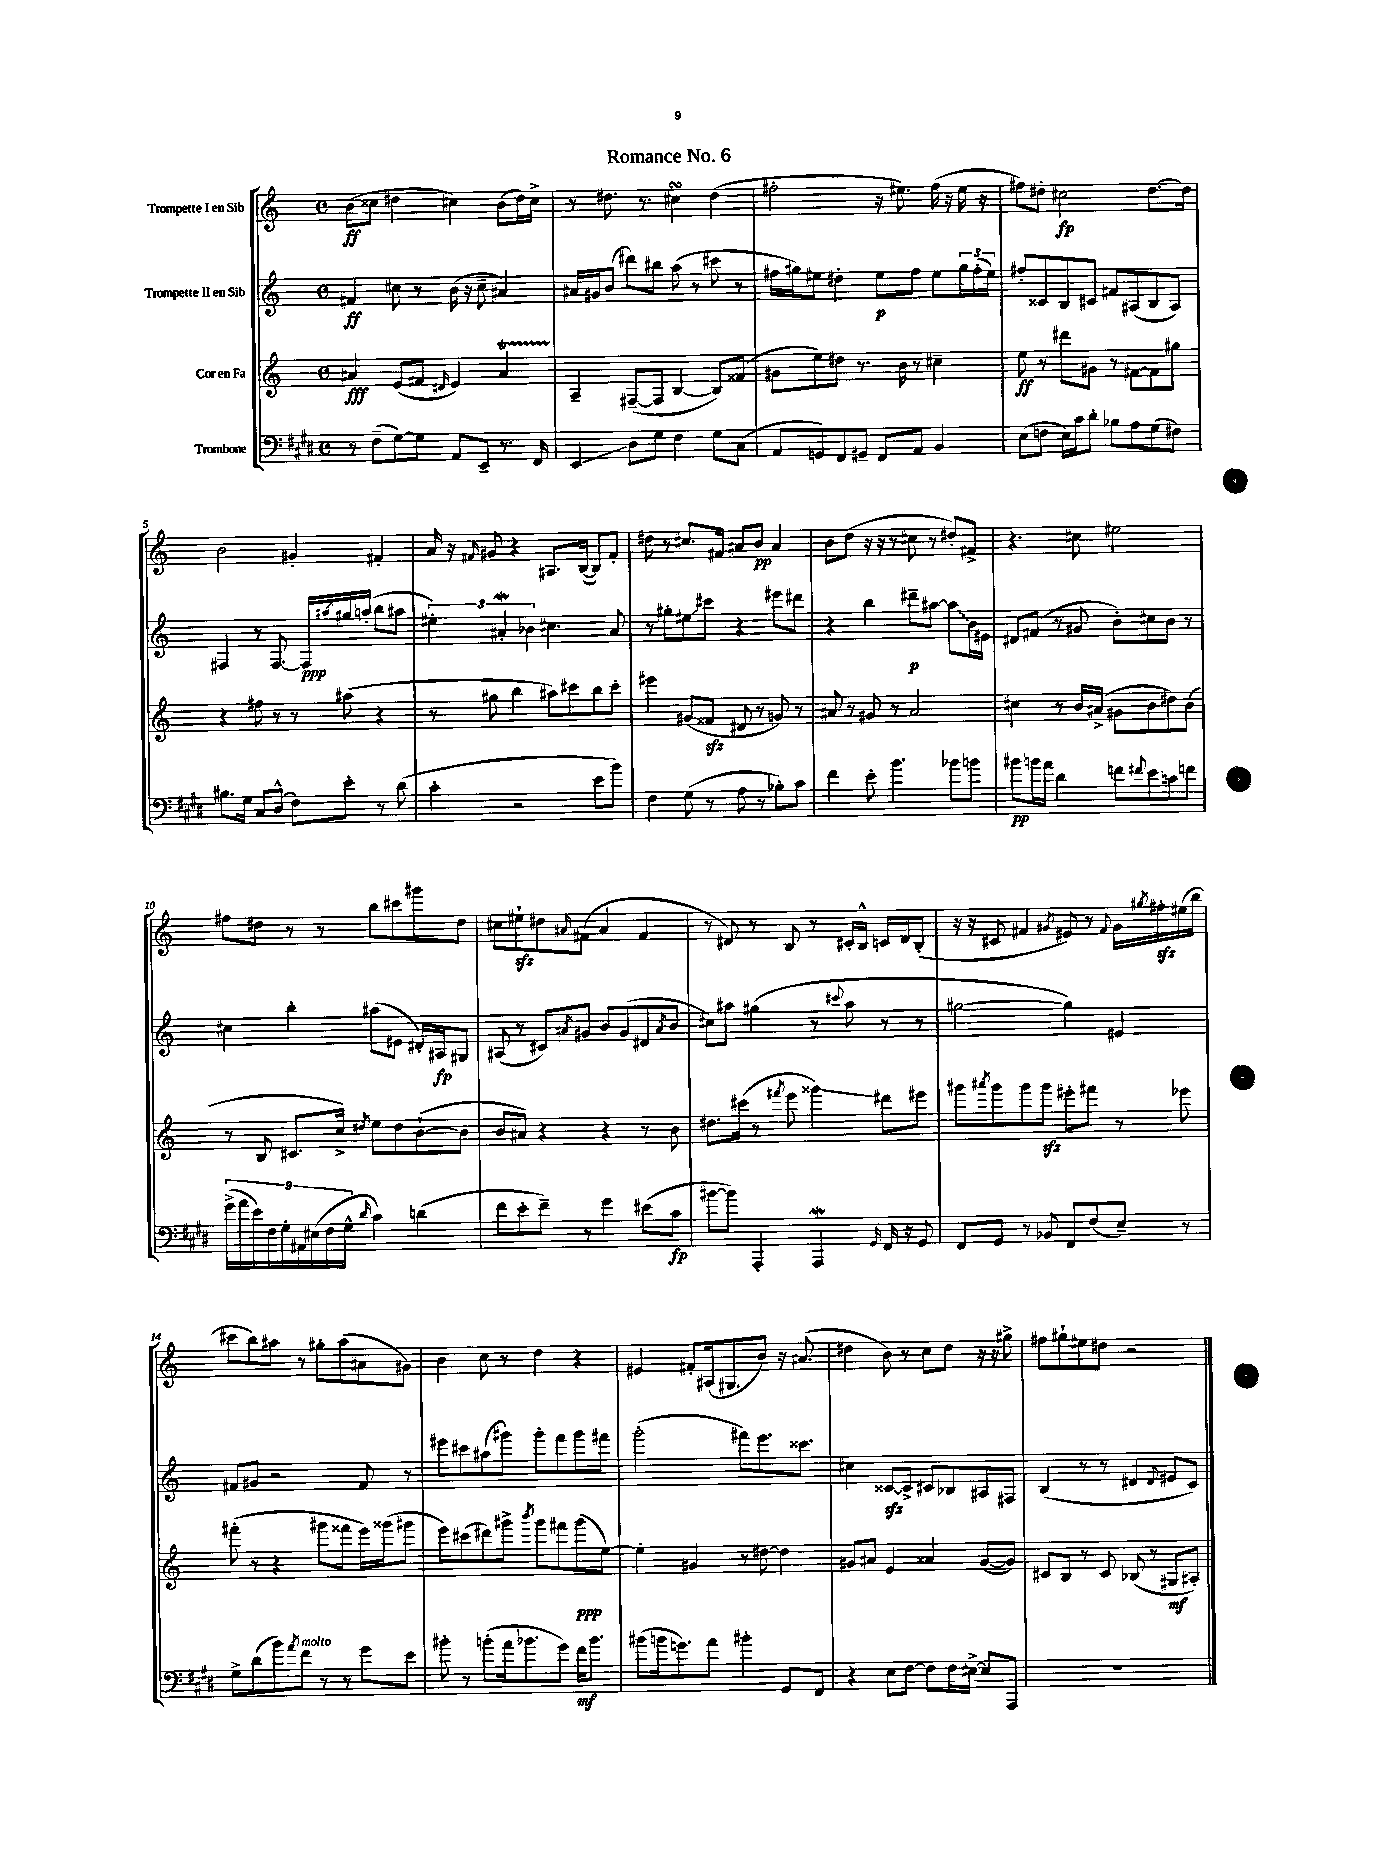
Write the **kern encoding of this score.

**kern	**kern	**kern	**kern
*staff4	*staff3	*staff2	*staff1
*clefF4	*clefG2	*clefG2	*clefG2
*k[f#c#g#d#]	*k[]	*k[]	*k[]
*M4/4	*M4/4	*M4/4	*M4/4
*met(c)	*met(c)	*met(c)	*met(c)
8r	4a#/	4f#/	(8b\L
(8F#~\L	.	.	8cc##\J
[8G#\)	(8e/L	8cc#\	4dd#\
8G#\]J	8f#/J	8r	.
.	16qqd#/	.	.
8AA/L	4e/)	(16b\	4cc#\)
.	.	16r	.
8EE~/J	.	8cc#~\	.
8.r	4a#/	4a#/)	(8b\L
.	.	.	16dd#\L)
16FF#/	.	.	16cc#^\JJ
=	=	=	=
4EE/	4A~/	16a#/LL	8r
.	.	16g#/J	.
.	.	(8b/J	8.dd#\
8D#\L	([8F#~/L	8ddd#\L)	.
.	.	.	8.r
8G#\J	8F#/]J	8bb#\J	.
4F#\	[4B/	(8aa\	4cc#\
.	.	8r	.
8G#\L	8B/]L)	8ccc#\	(4dd#\
(8C#\J	(8f##/J	8r	.
=	=	=	=
8AA/L	8g#\L	16ff#\LL	2ff#'\
.	.	16gg#\J)	.
8GG/)	8ee\)	8ee#\J	.
8FF#/	8dd#\J	4dd#'\	.
8GG#~/J	8.r	.	.
8FF#/L	.	8ee#\L	16r
.	16b\	.	8.ee#\)
8AA/J	8r	8ff#\J	.
4BB/	4cc#~\	8ee#\L	(16ff#\
.	.	.	16r
.	.	24gg#\L	16ee#\
.	.	(24ff#'\	.
.	.	.	16r
.	.	24ee#\JJ)	.
=	=	=	=
(8E\L	8ee\	8ff#'/L	8ff#\L)
8F\J	8r	8c##/	8dd#'\J
16E\LL)	8ddd#\L	8B/	2cc#\
16c#\J	.	.	.
8d#'\J	8g#\J	8c#/J	.
8B-\L	8r	8f#/L	.
8A\	[8f#\L	(8A#/	.
(8G#\	8f#\]	8B/	[8.dd#\L
8F#\J)	8gg#\J	8A#/J)	.
.	.	.	16dd#\]Jk
=	=	=	=
8.B#\L	4r	4F#/	2b\
16G#\Jk	.	.	.
8C#/L	8ff#\	8r	.
(8D#^^/J	8r	[8.F#/	.
8F#\L)	8r	.	4g#'/
.	.	16F#/]LL	.
.	.	8qaa#/	.
8e'\J	(8aa#\	16gg#/	.
.	.	(16aa'/JJ	.
8r	4r	8bb\L	4f#'/
(8d#\	.	8aa#\J	.
=	=	=	=
4c#'\	8r	6ee#'\)	16a/
.	.	.	16r
.	.	.	16qqf#/
.	8gg#\	.	8g#/
.	.	6a#'/	.
2r	4bb\	.	4r
.	.	6b-\	.
.	8aa#\L)	4.cc#\	8.A#/L
.	8ccc#\	.	.
.	.	.	([16B/Jk
8e\L	8bb\	.	8B/]L)
8b\J)	8ccc#'\J	8a#/	8f#'/J
=	=	=	=
4F#\	4eee#\	8r	8dd#\
.	.	8gg#'\L	8r
(8G#\	(8g#/L	8ee#\	8.cc#/L
8r	8f##/J	8ccc#\J	.
.	.	.	16f#/Jk
8A\	8d#/	4r	8a#/L
8r	8r	.	8b/J
8B-'\L)	8g/)	8eee#\L	4a#/
8c#\J	8r	8ddd#\J	.
=	=	=	=
4f#\	8a#/	4r	8b\L
.	8r	.	(8dd\J
8e'\	8g#/	4bb\	16r
.	.	.	16r
4.b\	8r	.	8r
.	2a#/	8ddd#~\L	8cc#\
.	.	[8aa#\J	8r
8b-\L	.	8aa#\]L	8dd#'/L)
8b\J	.	16b\L	8f#^/J
.	.	16e#\JJ	.
=	=	=	=
8b#\L	4cc#\	8d#/L	4.r
16b\L	.	(8f#/J	.
16a\JJ	.	.	.
4d#\	8r	8r	.
.	16b/LL	8g#/	8cc#\
.	(16a#^/JJ	.	.
8f\L	8g#\L	8b'\L)	2ee#\
8qqf#/	.	.	.
8e\	8b\	8cc#\	.
8c\	8dd#\)	8b\J	.
8f\J	(8b\J	8r	.
=	=	=	=
(18g#^\LL	8r	4cc#\	8ff#\L
18a\	.	.	.
18e\)	.	.	.
.	8B/	.	8dd#\J
18F#\	.	.	.
18G#'\	.	.	.
.	8.c#/L	4bb'\	8r
18AA#\	.	.	.
(18E#\	.	.	.
.	.	.	8r
18F#\	.	.	.
.	16cc^/Jk)	.	.
18G#^^\JJ	.	.	.
16qqd#/	8qdd#/	.	.
4c#\)	8ee\L	(8aa#\L	8bb\L
.	8dd#\	8e#\J	8ccc#\
(4d\	([8b`\	16d#'/LL)	8ggg#\
.	.	16A#/J	.
.	8b\]J	8G#/J	8dd#\J
=	=	=	=
8f#\L	8b/L	(8A#/	8cc#\L
8e'\	8a#/J)	8r	8ee#`\
8f#~\J)	4r	8c#/L)	8dd#\
.	.	8qa#/	16qqa#/
8r	.	8g#/J	(8f#\J
4g#\	4r	8b/L	4a#/
.	.	(8g#/	.
(8e#\L	8r	8d#/	4f#/
.	.	8qa#/	.
8c#\J	8b\	8b/J	.
=	=	=	=
[8b#\L	8.dd#\L	8cc#\L)	8r
8b#\]J)	.	8aa#\J	8d#/)
.	(16ccc#\Jk	.	.
4AAA'/	8r	(4gg#\	8r
.	8qfff#/	.	.
.	8eee\	.	8B/
4AAA/	4ggg##\)	8r	8r
.	.	8qqccc#/	.
.	.	8aa#\	16c#'/LL
.	.	.	16B^^/JJ
16qqGG#/	.	.	.
16FF#/	8ddd#\L	8r	16c/LL
16r	.	.	16d#/J
8GG#/	8eee#\J	8r	(8B'/J
=	=	=	=
8FF#/L	8ggg#\L	[2gg#\	16r
.	.	.	16r
.	8qaaa#/	.	.
8GG#/J	8ggg#\	.	8c#/
8r	8ggg#\	.	4f#/
8BB-/	8ggg#\J	.	.
.	.	.	8qg#/
8FF#/L	8eee#'\L	4gg#\])	8e#/)
(8F#/	8fff#\J	.	8r
.	.	.	8qqf#/
8E~/J)	8r	4e#/	16g#\LL
.	.	.	8qgg#/
.	.	.	16ff#'\
8r	8eee-\	.	(16ee#\
.	.	.	16bb\JJ
=	=	=	=
8G#^\L	(8fff#'\	8f#/L	8ccc#\L
(8d#\	8r	8g#/J	8bb\)
8b\)	4r	2r	8aa#\J
8qa/	.	.	.
8f#\J	.	.	8r
8r	8ggg#\L	.	8gg#'\L
8r	8fff##\J	.	(8aa#\
8g#\L	16eee\LL)	8f#/	8a#\
.	(16ggg##\J	.	.
8e\J	8ggg#\J	8r	8g#\J)
=	=	=	=
8b#'\	8eee\L)	8eee#\L	4b\
8r	(8ccc#\	8ccc#\	.
(8b'\L	8ddd#\)	(8aa#\	8cc\
16a\k	8ggg#^\J	8ggg#\J)	8r
8.b-\	.	.	.
.	8qbbb/	.	.
.	8ggg#\L	8ggg#'\L	4dd\
8g#\J)	8fff#\	8fff\	.
16f#\LK	(8ggg#\	8ggg#\	4r
8.b-\J	.	.	.
.	[8ee\J)	8fff#\J	.
=	=	=	=
(8b#\L	4ee'\]	(2ggg'\	4e#/
16b\k	.	.	.
8.g\)	.	.	.
.	4g#/	.	8f#'/L
8a\J	.	.	(16A#/k
.	.	.	8.G#/
4b#'\	8r	8fff#\L)	.
.	[8dd#\	8.eee\	8b/J)
8GG#/L	4dd#\]	.	16r
.	.	8.ccc##\J	(8.a#/
8FF#/J	.	.	.
=	=	=	=
4r	8g#/L	4cc#\	4dd#\
.	8a#/J	.	.
8E\L	4e/	[8c##/L	8b\)
[8F#\J	.	8c##^/]J	8r
8F#\]L	4a##/	8c#/L	8cc\L
16F#\L	.	8B-/	8dd#\J
[16E#^\JJ	.	.	.
8E#/]L	([8g#/L	8A#/	16r
.	.	.	16r
8AAA/J	8g#/]J)	8F#/J	8gg#^\
=	=	=	=
1r	8c#/L	(4B/	8ff#\L
.	8B/J	.	8gg#`\
.	8r	8r	8ee#\
.	8c#/	8r	8dd#\J
.	(8B-/	4d#/	2r
.	8r	.	.
.	.	8qqd#/	.
.	8G#/L	8e#/L	.
.	8A#'/J)	8c/J)	.
==	==	==	==
*-	*-	*-	*-
